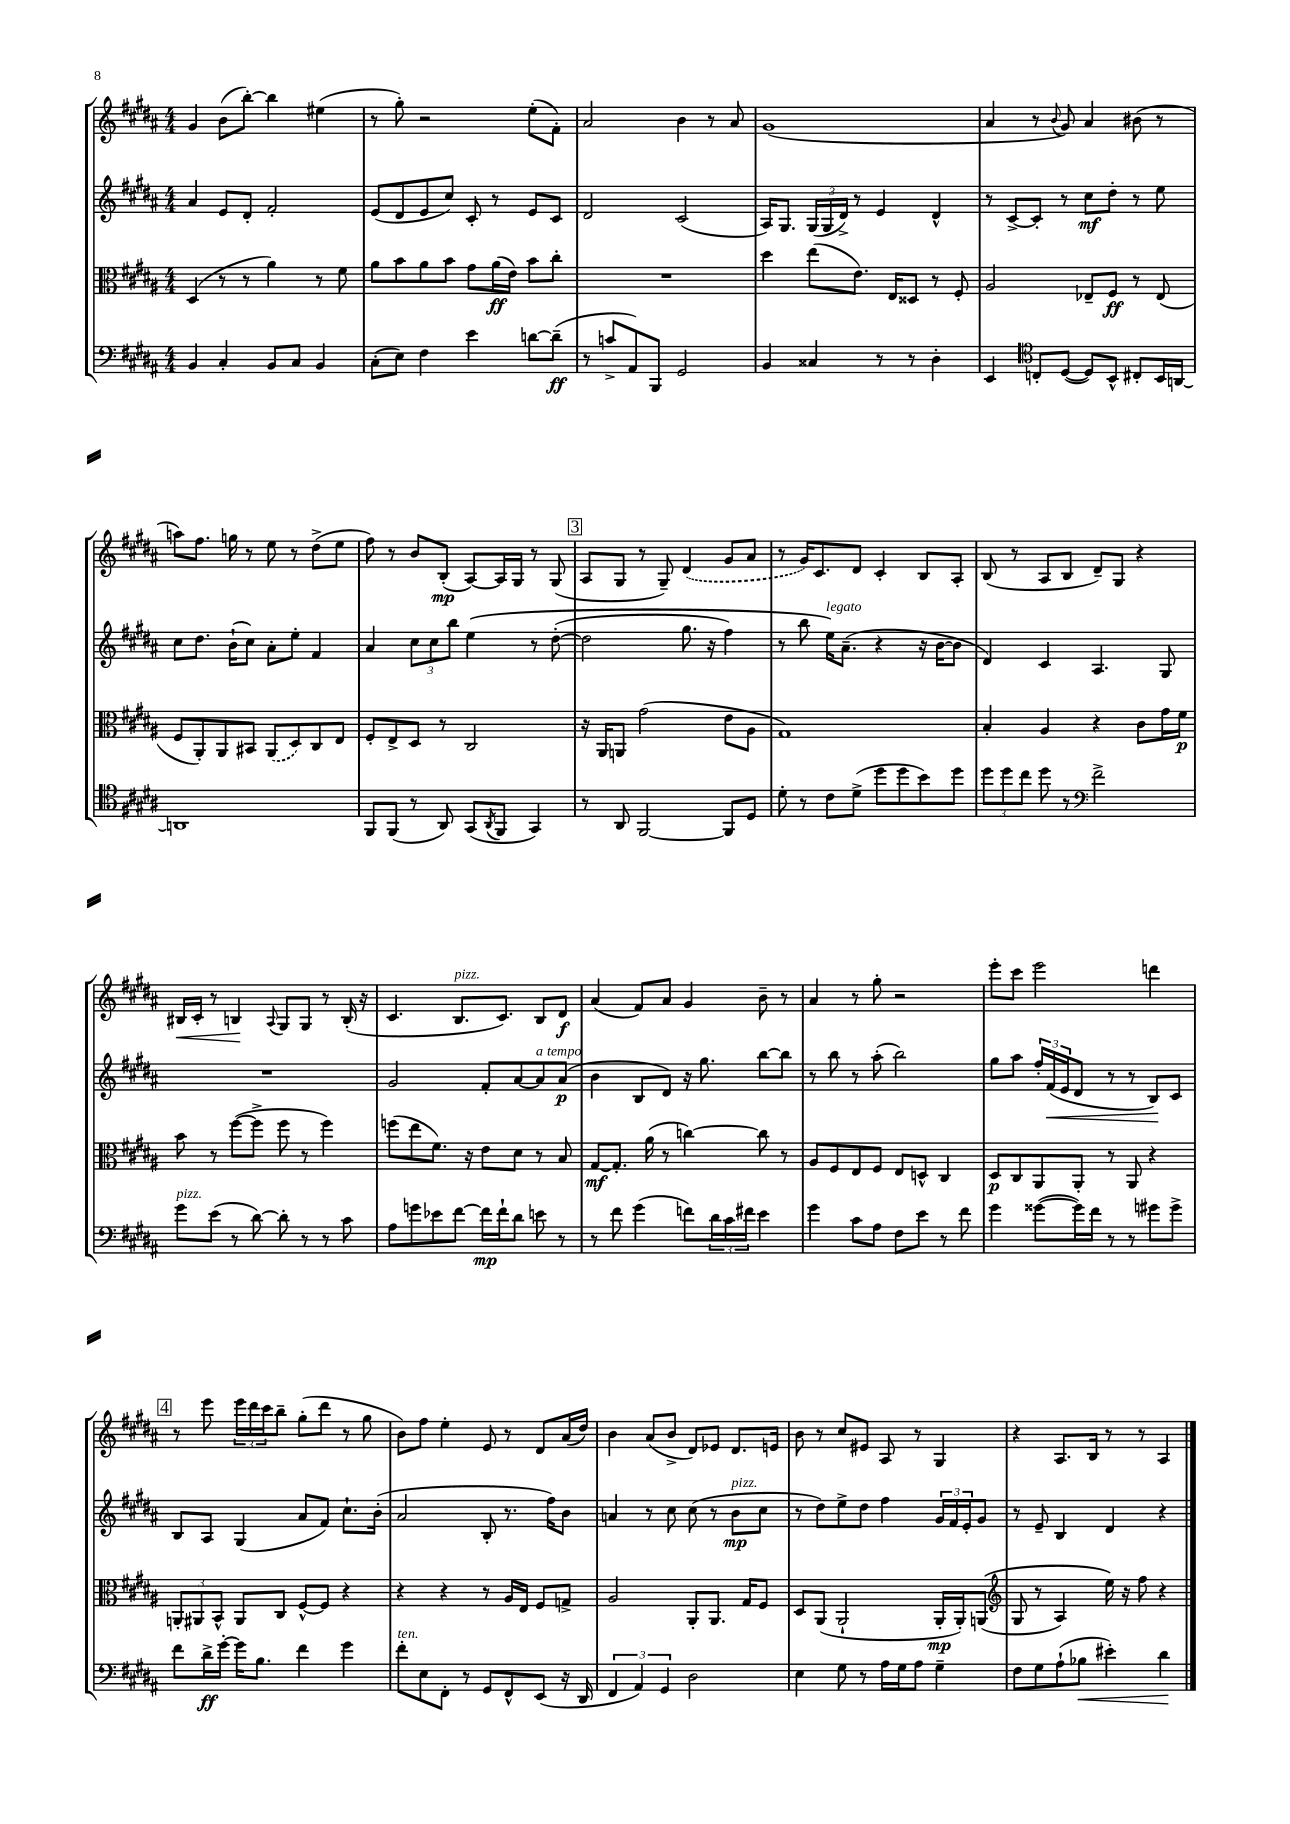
<<
\new StaffGroup <<
\new Staff = "s0" {
    \clef treble \key b \major \numericTimeSignature \time 4/4
    gis'4 b'8( b''8~-.) b''4 eis''4( |
    r8 gis''8-.) r2 e''8-.( fis'8-.) |
    ais'2 b'4 r8 ais'8 |
    gis'1( |
    ais'4 r8 \appoggiatura { b'8 } gis'8) ais'4 bis'8( r8 |
    a''8) fis''8. g''16 r8 e''8 r8 dis''8->( e''8 |
    fis''8) r8 b'8 b8-.\mp( ais8~) ais16 gis16 r8 gis8( |
    \mark \markup { \box "3" } ais8 gis8 r8 gis8--) \once \slurDashed dis'4( gis'8 ais'8 |
    r8 gis'16) cis'8. dis'8 cis'4-. b8 ais8-. |
    b8( r8 ais8 b8 dis'8--) gis8 r4 |
    bis16\< cis'16-. r8 b4\! \appoggiatura { ais8 } gis8 gis8 r8 b16-.( r16 |
    cis'4. b8.^\markup { \italic "pizz." } cis'8.) b8 dis'8\f |
    ais'4( fis'8) ais'8 gis'4 b'8-- r8 |
    ais'4 r8 gis''8-. r2 |
    e'''8-. cis'''8 e'''2 d'''4 |
    \mark \markup { \box "4" } r8 e'''8 \tuplet 3/2 { e'''16 dis'''16 cis'''16 } b''8-- gis''8-.( dis'''8 r8 gis''8 |
    b'8) fis''8 e''4-. e'8 r8 dis'8 ais'16( dis''16) |
    b'4 ais'8( b'8-> dis'8) ees'8 dis'8. e'16 |
    b'8 r8 cis''8 eis'8 ais8 r8 gis4 |
    r4 ais8. b16 r8 r8 ais4 \bar "|." |
}
\new Staff = "s1" {
    \clef treble \key b \major \numericTimeSignature \time 4/4
    ais'4 e'8 dis'8-. fis'2-. |
    e'8( dis'8 e'8 cis''8) cis'8-. r8 e'8 cis'8 |
    dis'2 cis'2( |
    ais16) gis8. \tuplet 3/2 { gis16( gis16 dis'16->) } r8 e'4 dis'4-^ |
    r8 cis'8~-> cis'8-. r8 cis''8\mf dis''8-. r8 e''8 |
    cis''8 dis''8. b'16-!( cis''8) ais'8-. e''8-. fis'4 |
    ais'4 \tuplet 3/2 { cis''8 cis''8 b''8 } e''4\( r8 dis''8~-.( |
    \mark \markup { \box "3" } dis''2 gis''8. r16 fis''4) |
    r8 b''8 e''16^\markup { \italic "legato" }\) ais'8.--( r4 r16 b'16~ b'8 |
    dis'4) cis'4 ais4. gis8 |
    R1 |
    gis'2 fis'8-. ais'8~ ais'8^\markup { \italic "a tempo" } ais'8\p( |
    b'4 b8 dis'8) r16 gis''8. b''8~ b''8 |
    r8 b''8 r8 ais''8-.( b''2) |
    gis''8 ais''8 \tuplet 3/2 { fis''16-. fis'16\<( e'16 } dis'8 r8 r8 b8\!) cis'8 |
    \mark \markup { \box "4" } b8 ais8 gis4( ais'8 fis'8) cis''8.-! b'16-.( |
    ais'2 b8-. r8. fis''16) b'8 |
    a'4 r8 cis''8 cis''8( r8 b'8\mp^\markup { \italic "pizz." } cis''8 |
    r8 dis''8) e''8-> dis''8 fis''4 \tuplet 3/2 { gis'16 fis'16 e'16-. } gis'8 |
    r8 e'8-- b4 dis'4 r4 \bar "|." |
}
\new Staff = "s2" {
    \clef alto \key b \major \numericTimeSignature \time 4/4
    dis4( r8 r8 ais'4) r8 fis'8 |
    ais'8 b'8 ais'8 b'8 gis'8 ais'16\ff( e'16) b'8 cis''8-. |
    R1 |
    dis''4 e''8( e'8.) e16 disis8 r8 fis8-. |
    ais2 ees8-- fis8\ff r8 ees8( |
    fis8 ais,8-.) ais,8 bis,8 \once \slurDashed ais,8( dis8) cis8 e8 |
    fis8-. e8-> dis8 r8 cis2 |
    \mark \markup { \box "3" } r16 ais,16 a,8 gis'2( e'8 ais8 |
    gis1) |
    b4-. ais4 r4 cis'8 gis'16 fis'16\p |
    b'8 r8 fis''8~( fis''8-> fis''8 r8 fis''4) |
    f''8( e''8 fis'8.) r16 e'8 dis'8 r8 b8 |
    gis8~\mf gis8.-. ais'16( r8 c''4~) c''8 r8 |
    ais8 fis8 e8 fis8 e8 d8-^ cis4 |
    dis8\p cis8 ais,8 ais,8-. r8 ais,8 r4 |
    \mark \markup { \box "4" } \tuplet 3/2 { a,8-. ais,8 b,8-^ } ais,8 cis8 fis8~-^ fis8 r4 |
    r4 r4 r8 ais16 e16 fis8 g8-> |
    ais2 ais,8-. ais,8. gis16 fis8 |
    dis8 ais,8( ais,2-! ais,16-.\mp ais,16-.) a,8(\( |
    \clef treble gis8 r8 ais4) e''16\) r16 fis''8 r4 \bar "|." |
}
\new Staff = "s3" {
    \clef bass \key b \major \numericTimeSignature \time 4/4
    b,4 cis4-. b,8 cis8 b,4 |
    cis8-.( e8) fis4 e'4 d'8~ d'8--\ff( |
    r8 c'8-> ais,8) b,,8 gis,2 |
    b,4 cisis4 r8 r8 dis4-. |
    e,4 \clef tenor c8-. dis8~( dis8) b,8-^ cis8-. b,16 a,16~ |
    a,1 |
    fis,8 fis,8( r8 ais,8) gis,8( \acciaccatura { ais,8 } fis,8 gis,4) |
    \mark \markup { \box "3" } r8 ais,8 fis,2~ fis,8 dis8 |
    dis'8-. r8 cis'8 dis'8->( dis''8 dis''8 b'8) dis''8 |
    \tuplet 3/2 { dis''8 dis''8 cis''8 } dis''8 r8 \clef bass fis'2-> |
    gis'8^\markup { \italic "pizz." } e'8( r8 dis'8~) dis'8-. r8 r8 cis'8 |
    ais8 g'8 ees'8 fis'8~ fis'16\mp fis'16-! dis'8 e'8 r8 |
    r8 fis'8 gis'4( f'8) \tuplet 3/2 { dis'16 cis'16 fis'16 } e'4 |
    gis'4 cis'8 ais8 fis8 e'8 r8 fis'8 |
    gis'4 gisis'8~( gisis'16) fis'16 r8 r8 gis'8 gis'8-> |
    \mark \markup { \box "4" } fis'8 dis'16->\ff gis'16~-. gis'16 b8. fis'4 gis'4 |
    fis'8-.^\markup { \italic "ten." } e8 fis,8-. r8 gis,8 fis,8-^ e,8( r16 dis,16 |
    \tuplet 3/2 { fis,4 ais,4) gis,4 } dis2 |
    e4 gis8 r8 ais16 gis16 ais8 gis4-- |
    fis8 gis8 ais8-!( bes8\< eis'4-.) dis'4\! \bar "|." |
}
>>
>>
\layout { \context { \Score \remove "Bar_number_engraver" } }
